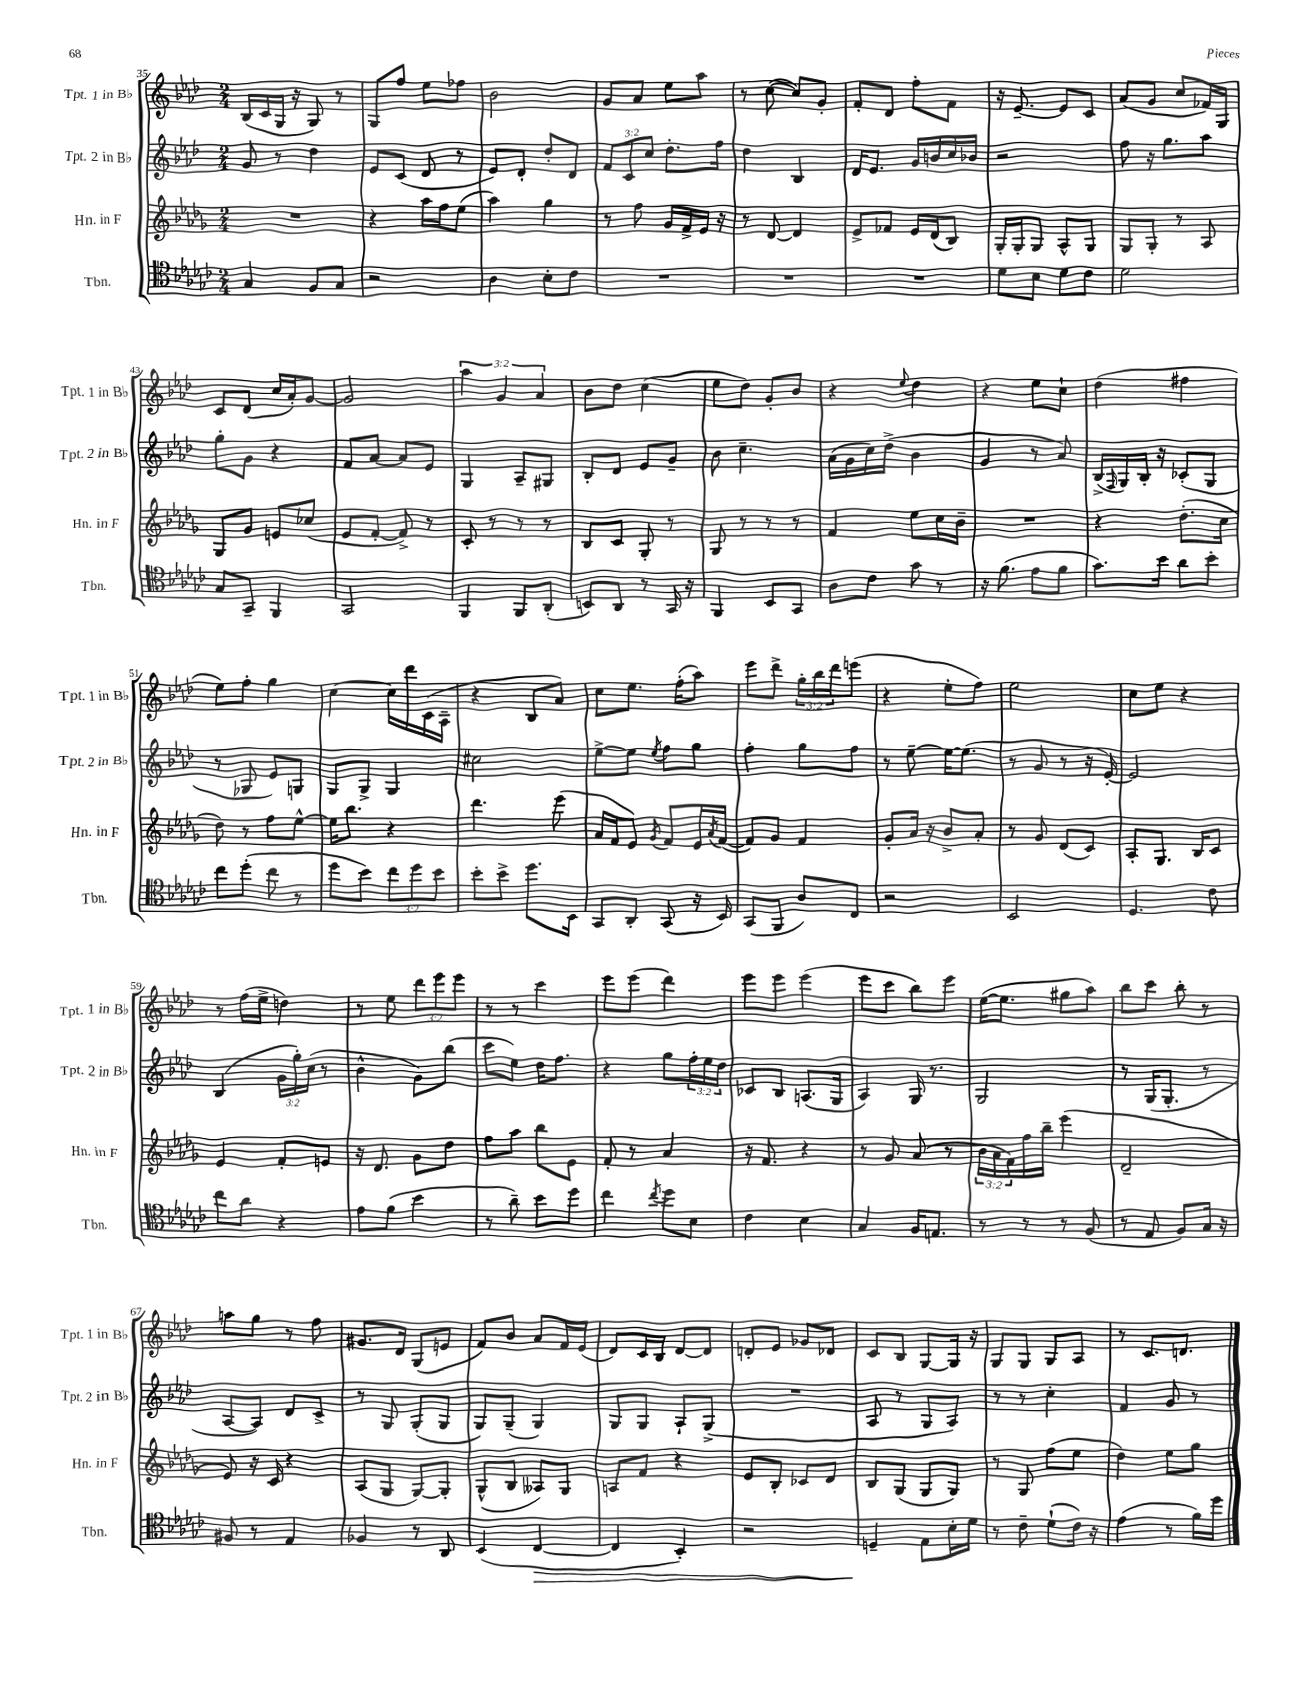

**kern	**kern	**kern	**kern
*staff4	*staff3	*staff2	*staff1
*clefC4	*clefG2	*clefG2	*clefG2
*k[b-e-a-d-g-c-]	*k[b-e-a-d-g-]	*k[b-e-a-d-]	*k[b-e-a-d-]
*M2/4	*M2/4	*M2/4	*M2/4
4G-	2r	8g	(16B-
.	.	.	16c
.	.	8r	16G
.	.	.	16r
8F	.	4dd-	8G)
8G-	.	.	8r
=	=	=	=
2r	4r	8e-	8G
.	.	(8c	8ff
.	16aa-	8d-	8ee-
.	16ff	.	.
.	(8ee-	8r	8ff-
=	=	=	=
4A-	4aa-)	8e-)	2b-
.	.	8d-'	.
8B-'	4gg-	8dd-'	.
8c-	.	8d-	.
=	=	=	=
2r	8r	12f	8g
.	.	12c	.
.	8ff	.	8a-
.	.	12cc	.
.	16g-	8.dd-'	8ee-
.	16f^	.	.
.	16e-	.	8aa-
.	16r	16ff	.
=	=	=	=
2r	8r	4dd-	8r
.	[8d-	.	([8cc
.	4d-]	4B-	8cc])
.	.	.	8g'
=	=	=	=
2r	8e-^	16d-	8f'
.	.	8.e-	.
.	8f-	.	8d-
.	16e-	16g	8ff'
.	(16d-	16b	.
.	8B-)	16cc	8f
.	.	16b-	.
=	=	=	=
8d-	16G-'	2r	16r
.	16G-'	.	[8.e-~
8B-	8G-	.	.
8d-	8A-^^	.	8e-]
8c-	8G-	.	8c
=	=	=	=
2d-	8G-	8ff	(8a-
.	8G-'	16r	8g
.	.	8.gg	.
.	8r	.	8cc
.	8A-	8aa-	16f-)
.	.	.	16G
=	=	=	=
8G-	8G-	8gg'	8c
8GG-~	8g-	8g	(8d-
4FF	8e	4r	16cc
.	.	.	16a-')
.	(8cc-	.	[8g
=	=	=	=
2GG-	8e-	8f	2g]
.	[8f'	[8a-	.
.	8f^])	8a-]	.
.	8r	8e-	.
=	=	=	=
4FF	8c'	4G	6aa-
.	8r	.	.
.	.	.	6g
8FF	8r	8A-~	.
.	.	.	6a-
(8AA-'	8r	8G#	.
=	=	=	=
8BB)	8B-	8B-'	8b-
8AA-	8c	8d-	8dd-
8r	8G-'	8e-	(4cc
16GG-	8r	8g~	.
16r	.	.	.
=	=	=	=
4FF	8G-	8b-	8ee-
.	8r	4.cc~	8dd-)
8BB-	8r	.	8g'
8GG-	8r	.	8b-
=	=	=	=
8A-	4f	(16a-	4r
.	.	16g	.
8c-	.	16cc)	.
.	.	(16dd-^	.
.	.	.	8qqee-
8g-	8ee-	4b-	4dd-
8r	16cc	.	.
.	16b-~	.	.
=	=	=	=
16r	2r	4g	4r
(8.f	.	.	.
8e-	.	8r	8ee-
8f	.	8a-)	8cc`
=	=	=	=
8.g-)	4r	(16B-^	(4dd-
.	.	16qqF	.
.	.	16G)	.
.	.	16B-'	.
16b-	.	16r	.
8a-	(8.dd-'	(8c-'	4ff#
8b-'	.	8G	.
.	16cc	.	.
=	=	=	=
8cc-	8dd-)	8r	8ee-)
(8dd-'	8r	8G-	8ff'
8cc-	8ff	8e-)	4gg
8r	[8ee-^^	8G	.
=	=	=	=
8dd-	16ee-]	8G	[4cc
.	8.bb-	.	.
8b-)	.	8G^	.
12cc-	4r	4G	16cc]
.	.	.	16ddd-
12dd-	.	.	.
.	.	.	(16c
12b-	.	.	.
.	.	.	16A-~
=	=	=	=
8b-'	4.ddd-	2cc#	4r
8b-^	.	.	.
8.dd-	.	.	8B-
.	(8eee-	.	8a-)
16BB-	.	.	.
=	=	=	=
8GG-	16a-	[8ee-^	8cc
.	16f	.	.
8AA-'	8e-)	8ee-]	8.ee-
.	8qg-	8qee-	.
(8GG-	8f	8ff	.
.	.	.	(16ff'
16r	16e-	8gg	8aa-)
.	8qa-	.	.
16BB-)	([16f	.	.
=	=	=	=
(8GG-	8f])	4ff'	8eee-
8FF	8g-	.	8ddd-^
8A-)	4f	8gg	24gg'
.	.	.	24bb-
.	.	.	24ddd-
8C-	.	8ff	(8eee
=	=	=	=
2r	8g-'	8r	4r
.	16a-	[8ee-~	.
.	16r	.	.
.	8b-^	16ee-_	8ee-'
.	.	(8.ee-]	.
.	8a-'	.	8ff)
=	=	=	=
2BB-	8r	8r	2ee-
.	8g-	8g	.
.	(8d-	8r	.
.	8c)	16r	.
.	.	[16e-')	.
=	=	=	=
4.D-	8A-'	2e-]	8cc
.	8.G-	.	8ee-
.	.	.	4r
.	16B-	.	.
8c-	8c	.	.
=	=	=	=
8cc-	4e-	(4B-	8r
8a-	.	.	(16ff
.	.	.	16ee-^
4r	8f'	24g	4dd)
.	.	24gg')	.
.	.	(24cc	.
.	8e	8r	.
=	=	=	=
8e-	16r	4b-^^	8r
.	8.d-	.	.
(8f	.	.	8ee-
4b-	8g-	8g)	12ddd-
.	.	.	12eee-
.	8dd-	(8bb-	.
.	.	.	12eee-
=	=	=	=
8r	8ff	8ccc	8r
8a-~)	8aa-	8ee-)	8r
8b-	8bb-	16dd-	4ccc
.	.	8.ff	.
8dd-	8e-	.	.
=	=	=	=
4cc-	8f'	4r	8eee-
.	8r	.	(8eee-
8qcc-	.	.	.
8dd-	4a-	8gg	4ddd-)
8B-	.	24ff'	.
.	.	24ee-	.
.	.	24dd-	.
=	=	=	=
4c-	16r	8c-	8eee-
.	8.f	.	.
.	.	8B-	8eee-
4B-	4r	(8.A	(4eee-
.	.	16G	.
=	=	=	=
4G-	8r	4A-)	8eee-
.	8g-	.	8ccc
16F	(8a-	16G	8bb-)
8.E	.	8.r	.
.	8r	.	8eee-
=	=	=	=
8r	24b-	2G	([16ee-
.	24a-	.	.
.	.	.	8.ee-]
.	24f)	.	.
8r	16ff	.	.
.	16bb-~	.	.
8r	(4eee-	.	8gg#
(8F	.	.	8aa-)
=	=	=	=
8r	2d-~	8r	8bb-
8E-	.	(16G	8ccc
.	.	8.G'	.
8F)	.	.	8bb-'
16G-	.	8r	8r
16r	.	.	.
=	=	=	=
8F#	8e-)	[8A-	8aa
8r	16r	8A-])	8gg
.	16c	.	.
4E-	4r	8d-	8r
.	.	8c^	8ff
=	=	=	=
4F-	(8A-	8r	8.g#
.	8G-	8G	.
.	.	.	16d-
8r	[8G-)	(8G'	(8G
8AA-	8G-']	8G	8e
=	=	=	=
(4BB-	(8G-^^	8G)	8f)
.	8B-	(8G~	8b-
[4C-	8A--)	4G)	8a-
.	8G-	.	16f
.	.	.	(16e-
=	=	=	=
4C-]	8A	8G	8d-)
.	8f	8G	16c
.	.	.	16B-
4BB-')	4r	8A-`	[8d-
.	.	(8G^	8d-]
=	=	=	=
2r	8e-	2r	8d'
.	8B-'	.	8e-
.	8c-	.	8g-
.	8d-	.	8d-
=	=	=	=
4D~	8B-	8A-	8c
.	(8G-	8r	8B-
8E-	8G-	8G	[8G
16B-'	8G-)	8A-)	16G]
16d-	.	.	16r
=	=	=	=
8r	8r	8r	8G
8c-~	8G-	8r	8G
(8d-`	(8ff	4cc'	8G
16c-)	8ee-	.	8A-
16r	.	.	.
=	=	=	=
(4e-	4dd-)	4f	8r
.	.	.	8.c
8r	8ee-	8g	.
.	.	.	8.d
16f)	8gg-	8r	.
16dd-	.	.	.
==	==	==	==
*-	*-	*-	*-
